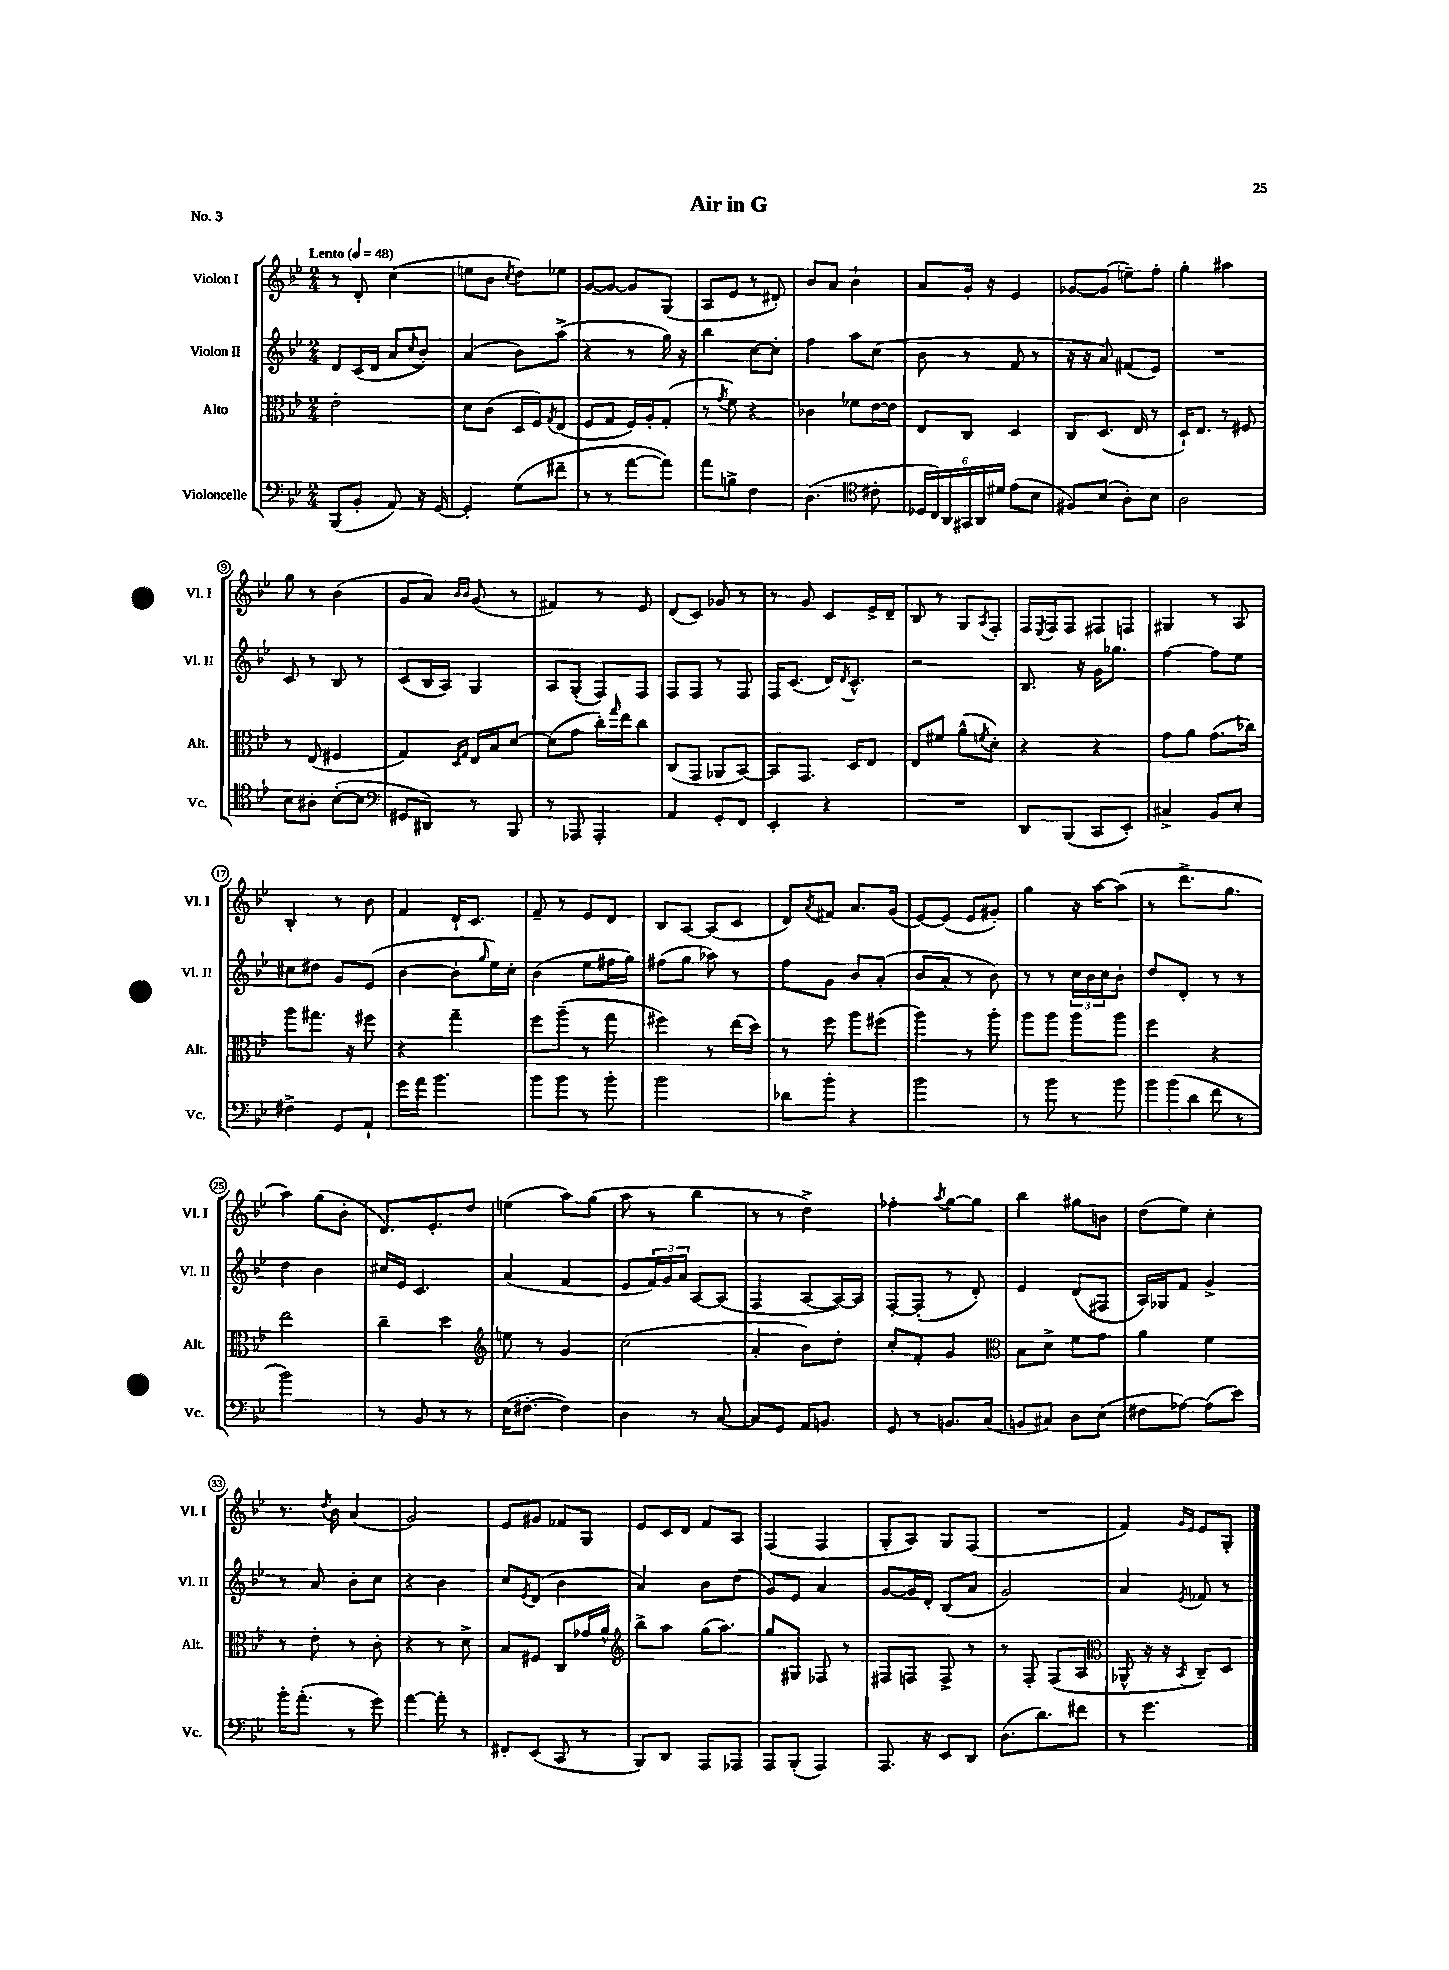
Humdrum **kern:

**kern	**kern	**kern	**kern
*staff4	*staff3	*staff2	*staff1
*clefF4	*clefC3	*clefG2	*clefG2
*k[b-e-]	*k[b-e-]	*k[b-e-]	*k[b-e-]
*M2/4	*M2/4	*M2/4	*M2/4
*MM48	*MM48	*MM48	*MM48
(8BBB-	2e-'	8d	8r
8BB-'	.	(16c	8d'
.	.	16d	.
8AA)	.	8a	(4cc
.	.	8qcc	.
16r	.	8b-')	.
[16GG	.	.	.
=	=	=	=
4GG']	8d	(4a	8ee
.	(8c	.	8b-
.	.	.	8qcc
(8G	16D	8b-)	8dd)
.	16F)	.	.
.	8qG	.	.
8f#~	(8E-	(8aa^	8ee-
=	=	=	=
8r	8F	4r	[8g
8r	8G	.	8g_
[8a	16F)	8r	8g]
.	16A'	.	.
8a])	(8G'	16gg)	(8G
.	.	16r	.
=	=	=	=
8a	8r	4bb-	8A
.	8qg	.	.
8B^	8f)	.	8e-
4F	4r	[8cc	8r
.	.	8cc']	8d#')
=	=	=	=
(4.D	4c-	4ff	8b-
.	.	.	8a
.	8f-	8aa	4b-`
*clefC4	*	*	*
8c#'	[16e-	(8cc	.
.	16e-]	.	.
=	=	=	=
24D-	8E-	8b-	8a
24C)	.	.	.
24AA	.	.	.
24GG#	8C	8r	16g'
24AA	.	.	.
.	.	.	16r
24d#	.	.	.
(8e-	4D	8f	4e-
8B-	.	8r	.
=	=	=	=
8F#)	8C	16r	[8g-
.	.	16r	.
(8B-	(8.D	8a)	(8g-]
8A')	.	(8f#	8ee~)
.	16E-	.	.
8B-	8r	8e-)	8ff'
=	=	=	=
2A	16D`)	2r	4gg'
.	8.E-	.	.
.	8r	.	4aa#
.	8F#	.	.
=	=	=	=
8B-	8r	8c	8gg
8A#'	(8E-	8r	8r
([8B-'	4F#	8B-	(4b-
8B-]	.	8r	.
=	=	=	=
*clefF4	*	*	*
8GG#	4G)	(8c	8g
8DD#)	.	16B-	8a)
.	.	16A)	.
.	16qqD	.	16qqb-
.	16qqG	.	16qqb-
8r	16E-	4G	(8g
.	16B-	.	.
8BBB-	[8d	.	8r
=	=	=	=
8r	(8d]	8A	4f#)
8AAA-	8g	(8G'	.
4AAA-'	16cc')	8F)	8r
.	16qqgg	.	.
.	16ee-	.	.
.	8cc	8F	8e-
=	=	=	=
4AA	(8C	8F	(8d
.	8GG	8F	8c)
8GG'	8AA-	8r	8g-
8FF	[8BB-)	8F	8r
=	=	=	=
4EE-'	8BB-]	16F	8r
.	.	(8.c	.
.	8.GG	.	8g
4r	.	16d)	8c
.	.	8qd	.
.	16D	8.c^^	.
.	8E-	.	16e-^
.	.	.	16d~
=	=	=	=
2r	8E-	2r	8B-
.	8f#	.	8r
.	(8a^^	.	8G
.	8qf	.	8qA
.	8d')	.	8F'
=	=	=	=
8DD	4r	8.B-	16F
.	.	.	8qE-
.	.	.	16F
(8BBB-	.	.	8F
.	.	16r	.
8CC	4r	16g	8F#
.	.	8.gg-	.
8EE-')	.	.	8F
=	=	=	=
4C#^	8g	[4ff	4G#
.	8a	.	.
8BB-	(8.g	8ff]	8r
8E-'	.	8ee-	8A
.	16cc-)	.	.
=	=	=	=
4F#^	8aa	8cc#	4B-'
.	8.gg#	8dd#	.
8GG	.	8g	8r
.	16r	.	.
8AA`	8ff#	(8e-	8b-
=	=	=	=
16g	4r	[4b-	4f
16a	.	.	.
4.b-	.	.	.
.	4gg~	8b-']	16d`
.	.	.	8.c
.	.	16qqgg	.
.	.	16ee-)	.
.	.	16cc'	.
=	=	=	=
8b-	8ff	(4b-	8f~
8b-	(8aa~	.	8r
8r	8r	8ee-	8e-
8b-'	8gg	16ff#	8d
.	.	16gg)	.
=	=	=	=
2b-	4ff#)	(8ff#	8B-
.	.	8gg	[8A
.	8r	8aa-)	(8A]
.	(16ee-	8r	8c
.	16dd)	.	.
=	=	=	=
8d-	8r	8ff	8d)
.	.	.	8qa
8b-'	8ff	8g	8f#
4r	8aa	8b-	8.a
.	(8ff#	(8a'	.
.	.	.	(16g
=	=	=	=
2b-	4aa)	8b-	[8e-)
.	.	8a'	(8e-]
.	8r	8r	8e-
.	8aa'	8b-)	8g#')
=	=	=	=
8r	8aa	8r	4gg
8b-	8aa	8r	.
8r	8aa	24cc	16r
.	.	24b-	.
.	.	.	[16aa
.	.	24cc	.
8b-	8aa	8b-'	(8aa]
=	=	=	=
12b-	4ff	8dd	8r
(12b-	.	.	.
.	.	8d'	8.ddd^
12d	.	.	.
8f	4r	8r	.
.	.	.	8.gg
8r	.	8r	.
=	=	=	=
2b-)	2ee-	4dd	4aa)
.	.	4b-	(8gg
.	.	.	8b-'
=	=	=	=
8r	4cc~	16cc#	8.d)
.	.	16e-	.
8BB-	.	4.c	.
.	.	.	8.e-'
8r	4dd	.	.
8r	.	.	8dd
=	=	=	=
*	*clefG2	*	*
(16E-	8ee	(4a	(4ee
[8.F#'	.	.	.
.	8r	.	.
4F#])	4g	4f	8aa)
.	.	.	(8gg
=	=	=	=
4D	(2cc	8e-	8aa
.	.	24f)	8r
.	.	24g	.
.	.	24a	.
8r	.	[8A	4bb-
[8C	.	(8A]	.
=	=	=	=
8C]	4a'	4F	8r
8GG	.	.	8r
16AA	8b-)	[8A	4dd^)
8.BB	.	.	.
.	8dd'	16A_)	.
.	.	16A]	.
=	=	=	=
8GG	8cc'	[8F'	4ff-'
8r	8f'	(8F']	.
.	.	.	8qaa
8.BB	4g	8r	[8gg
.	.	8d')	8gg]
(16C	.	.	.
=	=	=	=
*	*clefC3	*	*
8BB	8B-	4e-	4bb-
8C#)	8d^	.	.
8D	8f	(8d	8gg#
(8E-	8g	8F#	8b
=	=	=	=
8F#	4a	16A)	(8dd
.	.	16G-	.
[8A-)	.	8f	8ee-)
(8A-]	4f	4g^	4cc'
8e-)	.	.	.
=	=	=	=
16b-'	8r	8r	8.r
(8.a'	.	.	.
.	8e-'	8a	.
.	.	.	8qdd
.	.	.	16b-
8r	8r	8b-'	(4a
8g)	8c'	8cc	.
=	=	=	=
[4a	4r	4r	2g)
8a']	8r	4b-	.
8r	8d^	.	.
=	=	=	=
8FF#'	8B-	8cc	8e-
.	.	8qe-	.
(8EE-	8F#	(8d	8g#
8CC	8C	4b-	8f-
8r	16g-	.	8G
.	16a^^	.	.
=	=	=	=
*	*clefG2	*	*
8BBB-)	8bb-^	4a)	8e-
8DD	8aa	.	16c
.	.	.	16d
8AAA	(16gg	8b-	8f
.	8.aa)	.	.
8AAA-	.	(8dd	8A
=	=	=	=
8AAA	8gg	8g)	(4F
(8BBB-'	8G#	8e-	.
4AAA)	8F-	4a	4F
.	8r	.	.
=	=	=	=
8.AAA	8F#	[8g	8G'
.	8F	16g]	8A)
16r	.	16d'	.
8EE-	8F^	(8B-	8G
8DD	8r	8a	(8F
=	=	=	=
(8.D	8r	2g)	2r
.	8F'	.	.
8.d)	.	.	.
.	(8F	.	.
8f#	8A	.	.
=	=	=	=
*	*clefC3	*	*
8r	8AA-^^	4a	4f)
4.g	16r	.	.
.	16r	.	.
.	.	.	16qqg
.	8qBB-	8qe-	16qqe-
.	8C~)	8f-	8e-
.	8D	8r	8G'
==	==	==	==
*-	*-	*-	*-
